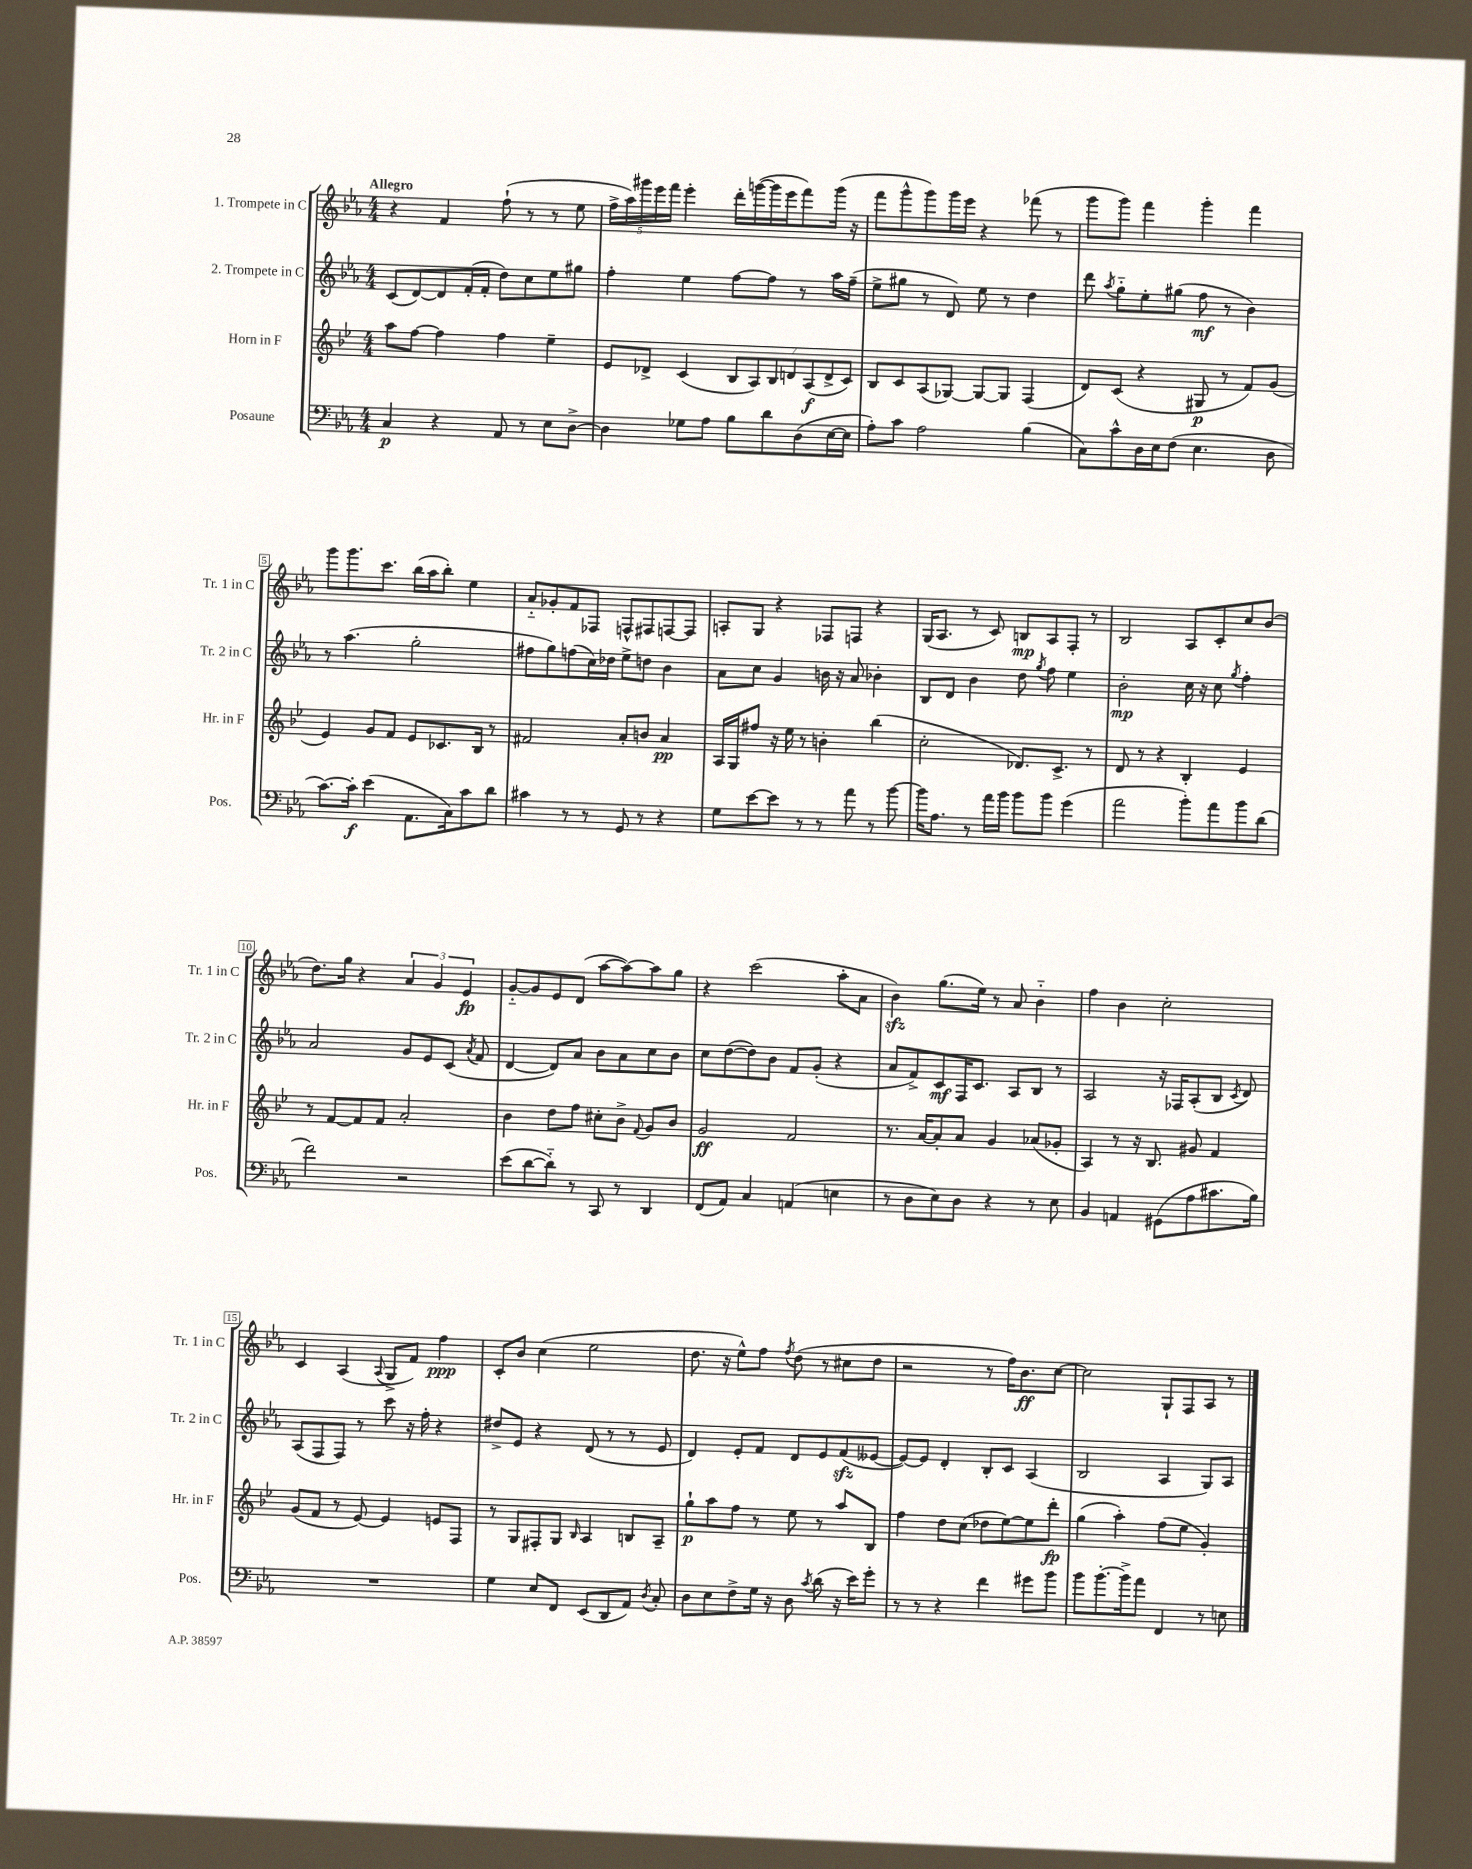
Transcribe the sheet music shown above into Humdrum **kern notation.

**kern	**kern	**kern	**kern
*staff4	*staff3	*staff2	*staff1
*clefF4	*clefG2	*clefG2	*clefG2
*k[b-e-a-]	*k[b-e-]	*k[b-e-a-]	*k[b-e-a-]
*M4/4	*M4/4	*M4/4	*M4/4
4C	8aa	(8c	4r
.	[8ff	[8d)	.
4r	4ff]	8d]	4f
.	.	(16f'	.
.	.	16f'	.
8AA-	4ff	8dd)	(8ff`
8r	.	8cc	8r
8E-	4ee-~	8ee-	8r
[8D^	.	8gg#	8ee-
=	=	=	=
4D]	8e-	4ff'	20ff^
.	.	.	20aa-)
.	.	.	20ggg#
.	8d-^	.	.
.	.	.	20eee-
.	.	.	20fff
8G-	(4c	4ee-	4eee-'
8A-	.	.	.
8B-	14B-	[8ff	16ddd'
.	.	.	([16ggg
.	14A)	.	.
8d	.	8ff]	16ggg]
.	14B-	.	.
.	.	.	16eee-
.	14d	.	.
(8D	.	8r	8fff)
.	(14A	.	.
.	14d^	.	.
[16E-	.	16aa-	(16ggg
.	14c)	.	.
16E-]	.	(16ff~	16r
=	=	=	=
8A-')	8B-	8ee-^	8fff
8c	8c	8gg#	8ggg^^
2A-	(8A	8r	8ggg)
.	[8G-)	8d)	16ggg
.	.	.	16eee-
.	8G-_	8ee-	4r
.	8G-]	8r	.
(4B-	(4F	4dd	(8fff-
.	.	.	8r
=	=	=	=
8C)	8d)	8ddd	8ggg
.	.	8qaa-	.
8c^^	(8c	8gg'~	8ggg)
16D	4r	8ee-'	4fff
16E-	.	.	.
(8F	.	(8gg#	.
4.E-	8G#	8ff	4ggg'
.	8r	8r	.
.	8f)	4b-)	4fff
8D	(8g	.	.
=	=	=	=
[8.c)	4e-)	8r	8ggg
.	.	(4.aa-	8.ggg
16c']	.	.	.
(4e-	8g	.	.
.	.	.	8.ccc
.	8f	.	.
8.AA-	8e-	2gg'	(16bb-
.	.	.	16aa-
.	8.c-	.	8bb-')
16C)	.	.	.
8c	.	.	4ee-
.	16B-	.	.
8d	8r	.	.
=	=	=	=
4c#	2f#	8ff#	8a-'~
.	.	8gg)	8g-'
8r	.	(8ff	8f
8r	.	16cc)	8F-
.	.	16dd-	.
8GG	8a'	8ee-^	8F^^
8r	8b	8dd	8F#
4r	4a	4b-	[8F
.	.	.	8F]
=	=	=	=
8G	16A	8a-	8A'
.	16G	.	.
[8e-	8ff#	8cc	8G
8e-]	16r	4g	4r
.	16ee-	.	.
8r	8r	.	.
8r	4b'	16b	8F-
.	.	16r	.
8a-	.	8a-	8F
8r	(4bb-	4b-'	4r
[8b-	.	.	.
=	=	=	=
16b-]	2cc'	8B-	(16G
8.A-	.	.	8.A-
.	.	8d	.
8r	.	4b-	8r
16a-	.	.	8c)
16b-	.	.	.
8b-	8.d-)	8dd	8B
.	.	8qgg	.
8b-	.	8ff	8A-
.	8.c^	.	.
(4g	.	4ee-	8F'
.	8r	.	8r
=	=	=	=
2a-	8d	2b-'	2B-
.	8r	.	.
.	4r	.	.
8b-')	4B-'	16cc	8A-
.	.	16r	.
8a-	.	8cc	8c'
.	.	8qgg	.
8b-	4e-	4ff'	8cc
(8d	.	.	(8b-
=	=	=	=
2f)	8r	2a-	8.dd)
.	[8f	.	.
.	.	.	16gg
.	8f]	.	4r
.	8f	.	.
2r	2a'	8g	6a-
.	.	8e-	.
.	.	.	6g
.	.	(8c	.
.	.	.	6e-
.	.	8qa-	.
.	.	8f	.
=	=	=	=
(8e-	4b-	[4d	[8g'~
[8d	.	.	8g]
8d'~])	8dd	8d])	8e-
8r	8ff	8a-	(8d
8CC	8cc#'	8b-	[8aa-
8r	8b-^	8a-	8aa-_)
.	8qqf	.	.
4DD	8g	8cc	8aa-]
.	8b-	8b-	8gg
=	=	=	=
(8FF	2g	8cc	4r
8AA-)	.	([8dd	.
4C	.	8dd])	(2ccc
.	.	8b-	.
(4AA	2f	8f	.
.	.	(8g'	.
4E	.	4r	8aa-'
.	.	.	8a-
=	=	=	=
8r	8.r	8a-	4b-)
8D	.	8f^)	.
.	[16a	.	.
8E-)	8a']	8c	(8.gg
8D	8a	16F	.
.	.	8.c	16ee-)
4r	4g	.	8r
.	.	8A-	8a-
8r	(8a-	8B-	4b-'~
8E-	8g-'	8r	.
=	=	=	=
4BB-	4A)	2A-	4ff
4AA	8r	.	4b-
.	16r	.	.
.	8.B-	.	.
(8GG#	.	16r	2cc'
.	.	16F-	.
8A-	8g#	(8A-'	.
8.c#	4f	8B-	.
.	.	8qc	.
.	.	8d)	.
16B-)	.	.	.
=	=	=	=
1r	(8g	(8A-	4c
.	8f	8F	.
.	8r	8F)	(4A-
.	[8e-)	8r	.
.	.	.	8qqA-
.	4e-]	8ccc	8G^
.	.	16r	8f)
.	.	16ff'	.
.	8e	4r	4ff
.	8F	.	.
=	=	=	=
4G	8r	8dd#^	8c'
.	8G	8e-	8b-
8E-	8F#'	4r	(4cc
8FF	8G	.	.
.	16qqB-	.	.
(8EE-	4A	(8d	2ee-
8DD	.	8r	.
8AA-)	8B	8r	.
8qD	.	.	.
8C'	8A~	8e-	.
=	=	=	=
8D	8gg`	4d)	8.dd
8E-	8aa	.	.
.	.	.	16r
8F^	8ff	8e-'	8ee-^^)
16G	8r	8f	8ff
16r	.	.	.
.	.	.	8qff
8D	8ee-	8d	(8dd
8qc	.	.	.
(8d	8r	8e-	8r
16r	8aa	(8f	8cc#
16e-)	.	.	.
8g'	8B-	[8e--	8dd
=	=	=	=
8r	4ff	8e--_)	2r
8r	.	8e--]	.
4r	8dd	4d'	.
.	(8cc	.	.
4f	8dd-	8B-'	8r
.	[8ee-)	8c	16ff)
.	.	.	8.b-
8g#	8ee-]	(4A-	.
8b-	8ddd'	.	[8cc
=	=	=	=
8b-	(4gg	2B-	2cc]
[8.b-'	.	.	.
.	4aa')	.	.
16b-^]	.	.	.
8a-	.	.	.
4FF	(8ff	4A-	8G`
.	8ee-	.	8F
8r	4g')	8G)	8A-
8E	.	8A-	8r
==	==	==	==
*-	*-	*-	*-
